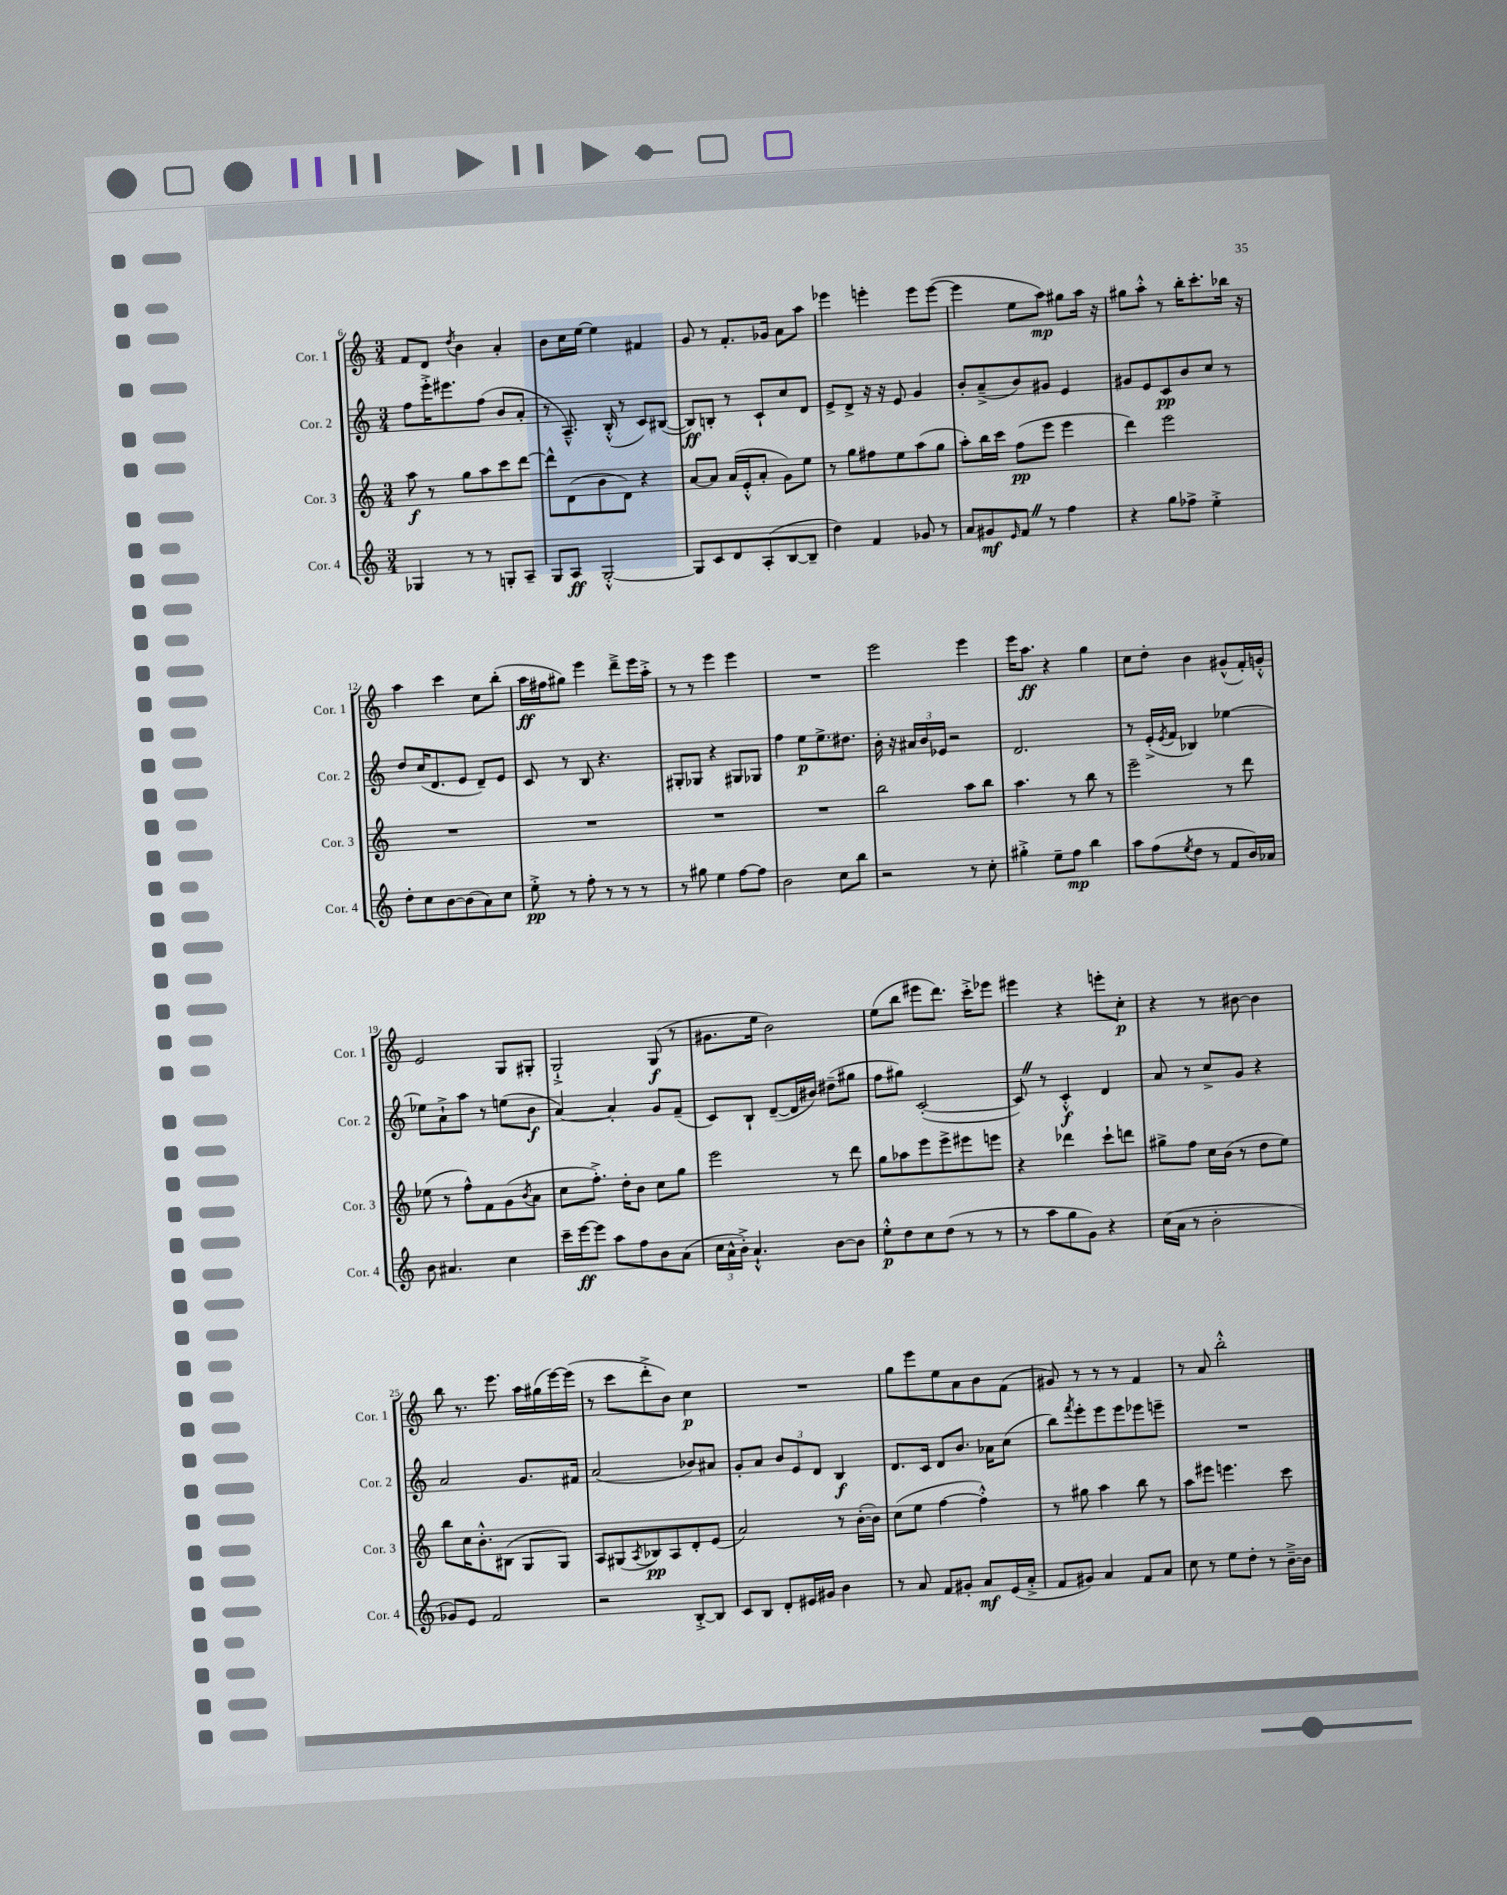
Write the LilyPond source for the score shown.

<<
\new StaffGroup <<
\new Staff = "s0" \with { instrumentName = "Cor. 1" shortInstrumentName = "Cor. 1" } {
    \clef treble \key c \major \numericTimeSignature \time 3/4
    f'8 d'8 \acciaccatura { d''8 } b'4 a'4-. |
    b'8 c''16 e''16~ e''4 fis'4 |
    g'8 r8 f'8.-. ges'16 a'8 a''8 |
    ees'''4 e'''4-. e'''8 e'''8~( |
    e'''4 e''8 a''8\mp) gis''8 a''16 r16 |
    gis''8 a''8-.-^ r8 b''16-. c'''8.-. bes''16 r16 |
    a''4 c'''4 c''8 b''8-.( |
    a''16\ff fis''16 gis''8) e'''4 d'''8---> e'''16 a''16-.-> |
    r8 r8 e'''4 e'''4 |
    R2. |
    e'''2 e'''4 |
    e'''16 a''8.\ff r4 g''4 |
    c''8 d''8-. b'4 gis'8-^( f'16-.) g'16-.-^ |
    e'2 g8 gis8-. |
    g2-!-> g8\f( r8 |
    gis'8. e''16 b'2) |
    e''8( b''8 eis'''8 d'''8.) c'''16-.-> ees'''8 |
    eis'''4 r4 e'''8-. c''8-.\p |
    r4 r8 bis'8~ bis'4 |
    b''8 r8. e'''8. a''16 gis''16( e'''16~) e'''16( |
    r8 c'''8 d'''8-.-> b'8) c''4\p |
    R2. |
    g''8 e'''8 e''8 a'8 b'8 f'8( |
    gis'8) r8 r8 r8 f'4 |
    r8 a'8 b''2-.-^ \bar "|." |
}
\new Staff = "s1" \with { instrumentName = "Cor. 2" shortInstrumentName = "Cor. 2" } {
    \clef treble \key c \major \numericTimeSignature \time 3/4
    f''8 e'''16-.-> eis'''8. f''8( b'8 a'8-. |
    r8 a8.---^) b16-.-^( r8 c'8) bis8~( |
    bis8\ff) b8-. r8 c'8-! c''8 d'8 |
    e'8-> d'8-> r16 r16 e'8 g'4 |
    b'8-. a'8--->( b'8) gis'8 e'4 |
    gis'8 e'8 c'8\pp b'8 c''8 r8 |
    d''8 c''16( d'8. e'8 d'8--) e'8 |
    c'8 r8 b8 r4. |
    gis8-. ges8 r4 gis8 ges8 |
    f''4 e''8\p e''8.-> dis''8. |
    b'16-. r16 \tuplet 3/2 { ais'16 b'16 ees'16 } r2 |
    d'2. |
    r8 e'16-.->( \acciaccatura { e'8 } f'16 bes4) ees''4~ |
    ees''8 a'8-!-> a''8 r8 e''8( b'8\f |
    a'4~) a'4-. g'8 f'8--( |
    c'8) b8-! d'8~--( d'16 bis'16) dis''8--( gis''8 |
    f''8 gis''8) c'2~-.( |
    c'8) \once \override BreathingSign.text = \markup { \musicglyph "scripts.caesura.straight" } \breathe r8 c'4-.-^\f d'4 |
    a'8 r8 c''8-> g'8 r4 |
    a'2 g'8. fis'16 |
    a'2( bes'8) ais'8 |
    g'8-. a'8 \tuplet 3/2 { b'8 e'8 d'8 } b4\f |
    d'8. c'16 d'8 b'8. aes'16 c''8( |
    b''8) \acciaccatura { f'''8 } e'''8-. e'''8 e'''8 ees'''8 e'''8-- |
    R2. \bar "|." |
}
\new Staff = "s2" \with { instrumentName = "Cor. 3" shortInstrumentName = "Cor. 3" } {
    \clef treble \key c \major \numericTimeSignature \time 3/4
    a''8\f r8 g''8 a''8 c'''8 d'''8~ |
    d'''8-^ d'8( b'8 d'8) r4 |
    a'8~ a'8 a'16( e'16-.-^ a'8-. g'8) e''8 |
    r8 g''8 fis''8 e''8 a''8( g''8 |
    a''8-.) b''16 c'''16 f''8\pp( e'''8 e'''4 |
    d'''4) e'''2 |
    R2. |
    R2. |
    R2. |
    R2. |
    b''2 a''8 b''8 |
    a''4. r8 b''8 r8 |
    e'''2-- r8 d'''8 |
    ees''8( r8 f''8-^) f'8 g'8( \acciaccatura { b'8 } a'8 |
    c''8 f''8.-.->) d''16-. b'8 c''8 g''8 |
    e'''2 r8 d'''8 |
    g''8 aes''8 e'''8 e'''8-> eis'''8 e'''8 |
    r4 des'''4 c'''8-! d'''8 |
    gis''8-> f''8 c''16 b'16( r8 d''8 e''8) |
    b''8 c''16 b'8.-.-^ bis8( g8 g8) |
    a8 gis8( \acciaccatura { a8 } bes8\pp) a8 d'8-. e'8( |
    a'2) r8 b'16~-.( b'16) |
    c''8( e''8 f''4~ f''4-.-^) |
    r8 gis''8 a''4 b''8 r8 |
    a''8 eis'''8 e'''4. c'''8 \bar "|." |
}
\new Staff = "s3" \with { instrumentName = "Cor. 4" shortInstrumentName = "Cor. 4" } {
    \clef treble \key c \major \numericTimeSignature \time 3/4
    ges4 r8 r8 g8-. a8-- |
    g8 a8\ff g2~-.-^ |
    g8 c'8 d'8 a8-.( b8~ b8-- |
    d''4) f'4 ges'8 r8 |
    a'8 gis'8\mf \grace { e'16 } f'8 \once \override BreathingSign.text = \markup { \musicglyph "scripts.caesura.straight" } \breathe r8 f''4 |
    r4 g''8 fes''8-> e''4-.-> |
    d''8-. c''8 b'8~ b'8( a'8) c''8 |
    e''8-.->\pp r8 f''8-. r8 r8 r8 |
    r8 gis''8 e''4 f''8~ f''8 |
    b'2 c''8 b''8 |
    r2 r8 c''8-. |
    gis''4-.-> e''8-- f''8\mp b''4 |
    a''8 f''8( \acciaccatura { e''8 } d''8 r8 f'8 b'16) aes'16 |
    b'8 ais'4. c''4 |
    c'''16-- e'''16~\ff e'''8 a''8 f''8 b'8 a'8( |
    \tuplet 3/2 { c''16 a'16-^ b'16-.->) } a'4.-!-^ b'8~ b'8 |
    e''8-.-^\p d''8 c''8 d''8( r8 r8 |
    r8 a''8 g''8 g'8) r4 |
    c''16( a'16 r8 b'2-. |
    ges'8) e'8 f'2 |
    r2 b8~-.-> b8 |
    c'8 b8 d'8-. eis'16 gis'16 b'4 |
    r8 a'8 f'8 gis'8-. a'8\mf e'16( a'16-.-> |
    f'8 gis'8) a'4 f'8 a'8 |
    c''8 r8 e''8 d''8-. r8 b'16~---> b'16 \bar "|." |
}
>>
>>
\layout { \context { \Score currentBarNumber = #6 } }
